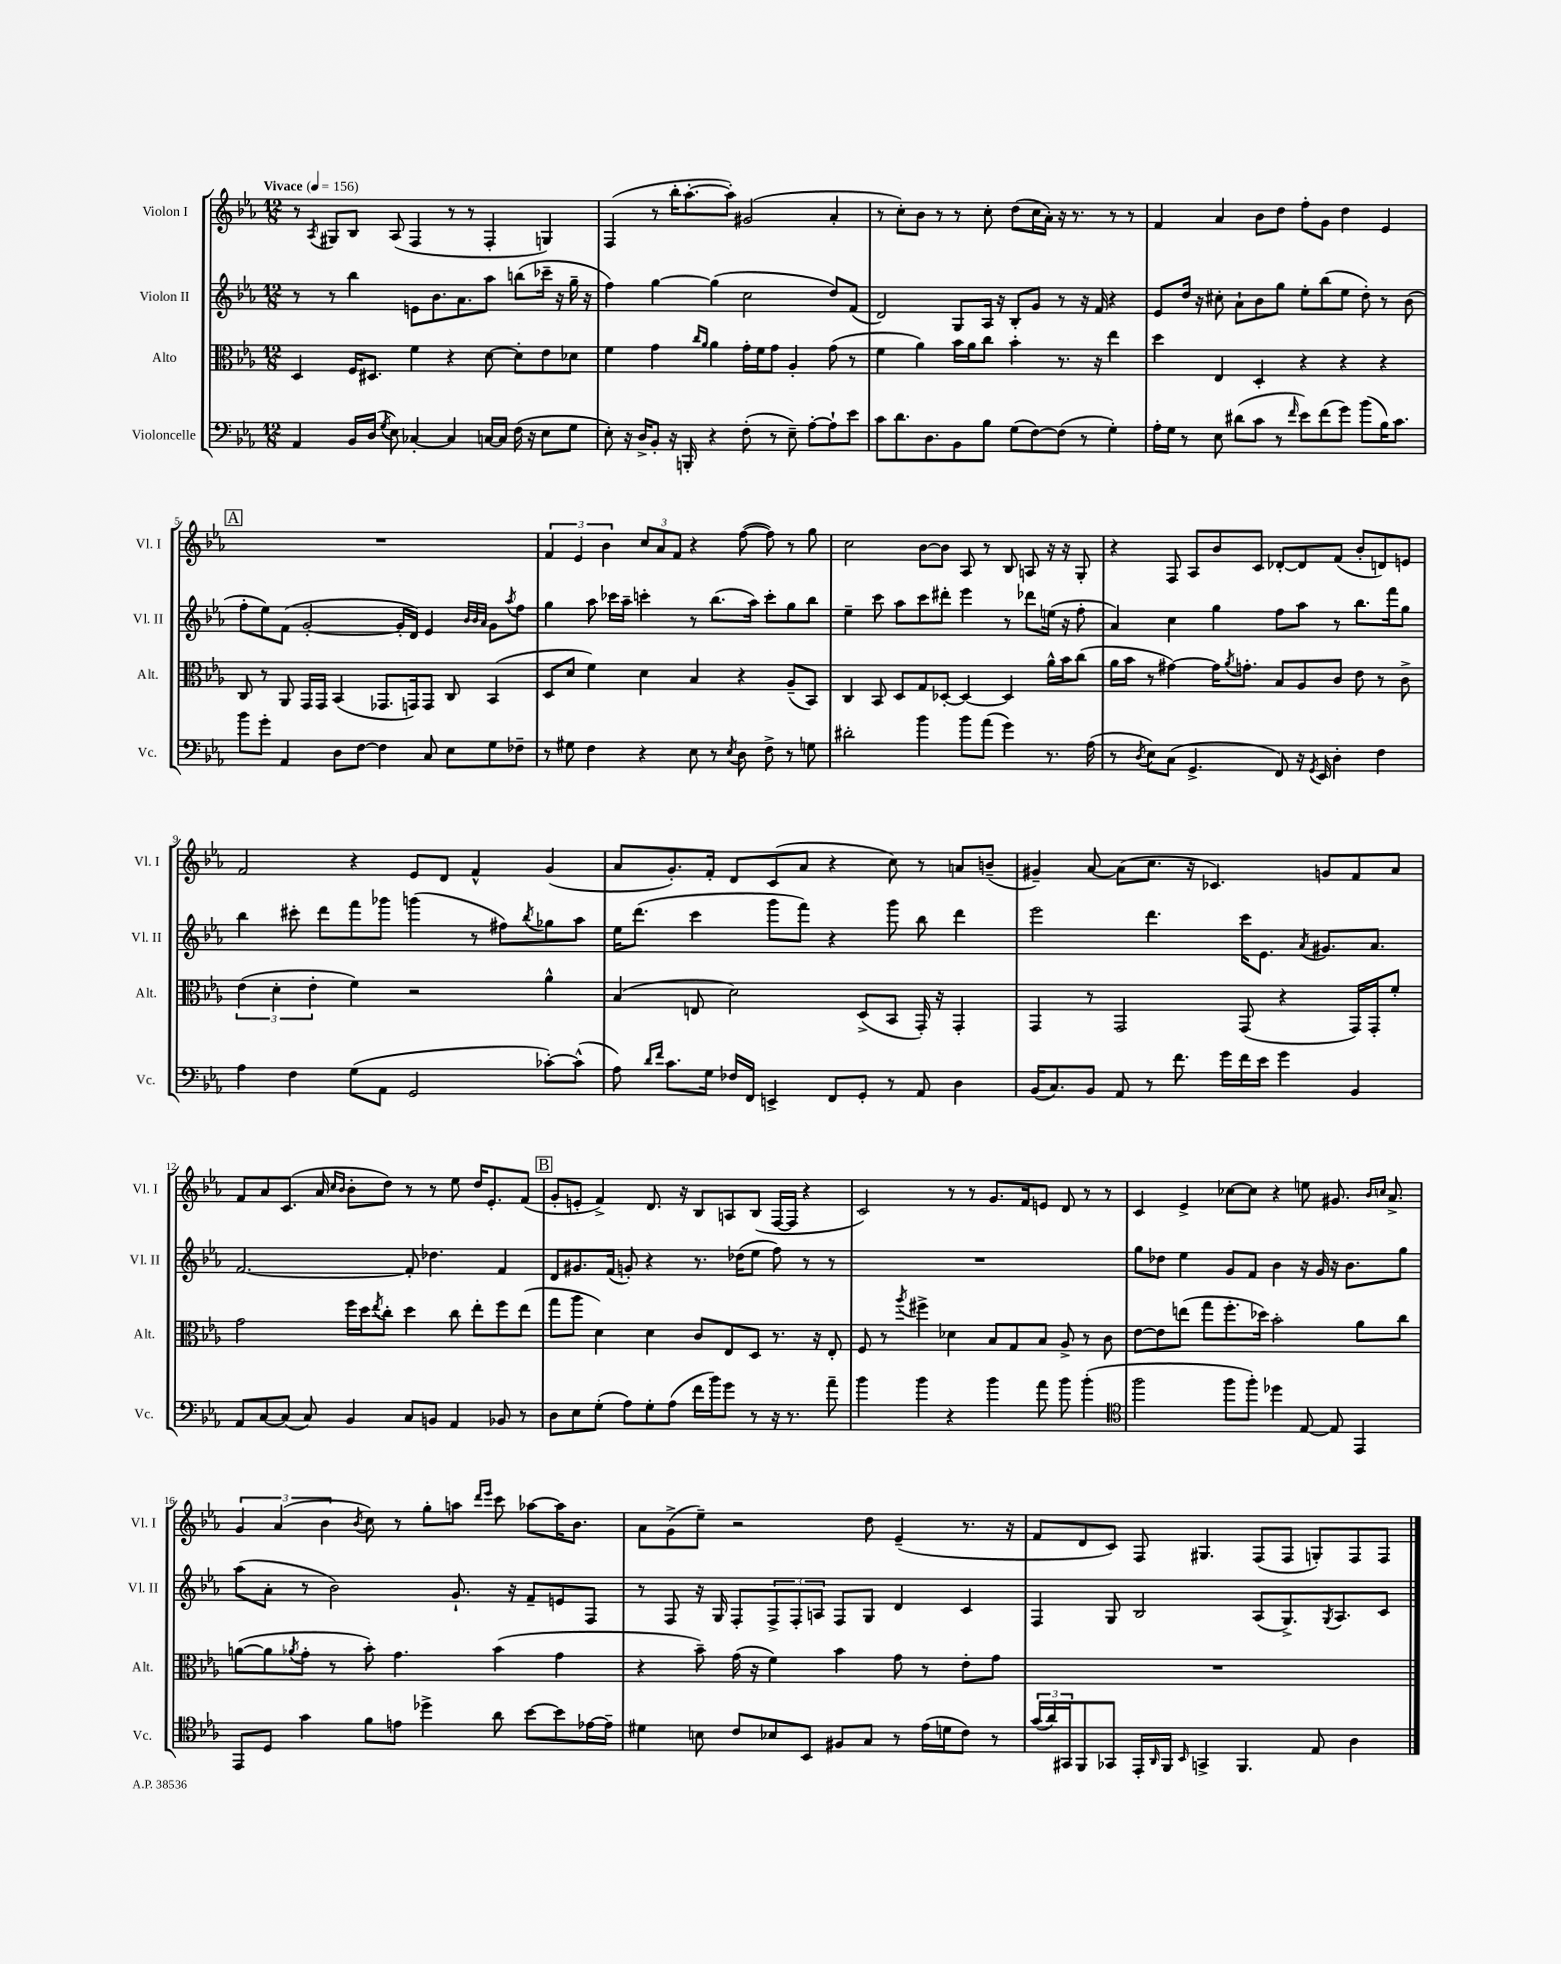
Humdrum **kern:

**kern	**kern	**kern	**kern
*part4	*part3	*part2	*part1
*staff4	*staff3	*staff2	*staff1
*I"Violoncelle	*I"Alto	*I"Violon II	*I"Violon I
*I'Vc.	*I'Alt.	*I'Vl. II	*I'Vl. I
*clefF4	*clefC3	*clefG2	*clefG2
*k[b-e-a-]	*k[b-e-a-]	*k[b-e-a-]	*k[b-e-a-]
*M12/8	*M12/8	*M12/8	*M12/8
*MM156	*MM156	*MM156	*MM156
=1	=1	=1	=1
!	!	!	!LO:TX:a:B:t=Vivace
4AA-/	4D/	8r	8r
.	.	.	8qA-/
.	.	8r	8G#X/L
16BB-/LL	16F/KL	4bb-\	8B-/J
(16D/JJ	8.D#X/J	.	.
8qG/	.	.	.
8E-\)	.	.	(8A-/
[4C-X'/	4f\	8en\L	4F/
.	.	8.b-\	.
4C-/]	4r	.	8r
.	.	8.a-\	.
.	.	.	8r
[16Cn/LL	[8d\	8aa-\J	4F'/
16C/JJ]	.	.	.
(16F\	8d'\L]	(8bbn\L	.
16r	.	.	.
8E-\L	8e-\	16ccc-X~\Jk	4Gn/)
.	.	16r	.
8G\J	8d-X\J	16gg~\	.
.	.	16r	.
=2	=2	=2	=2
8E-'\)	4f\	4ff\)	(4F/
16r	.	.	.
16D^/KL	.	.	.
8BB-'/J	4g\	[4gg\	8r
16r	.	.	16bb-'\KL
16BBBn'/	.	.	[8.aa-'\
.	16qqcc/LL	.	.
.	16qqa-/JJ	.	.
4r	4a-\	(4gg\]	.
.	.	.	8aa-'\J])
(8F'\	16g'\LL	2cc\	(2g#X/
.	16f\J	.	.
8r	8g\J	.	.
8E-~\)	4A-'/	.	.
[8A-'\L	.	.	.
8A-`\]	(8g\	8dd/L)	4a-'/
8e-\J	8r	(8f/J	.
=3	=3	=3	=3
8c\L	4f\	2d/)	8r
8.d\	.	.	8cc'\L)
.	4a-\)	.	8b-\J
8.D\	.	.	.
.	.	.	8r
8BB-\	16b-\LL	8G/L	8r
.	16a-\J	.	.
8B-\J	8cc\J	16A-/Jk	8cc'\
.	.	16r	.
(8G\L	4b-'\	8B-'/L	(8dd\L
[8F\)	.	8g/J	16cc\L
.	.	.	16a-'\JJ)
(8F\J]	8.r	8r	16r
.	.	.	8.r
8r	.	16r	.
.	16r	16f/	.
4G'\)	4ee-\	4r	8r
.	.	.	8r
=4	=4	=4	=4
16A-'\LL	4dd\	8e-/L	4f/
16G\JJ	.	.	.
8r	.	16dd/Jk	.
.	.	16r	.
8E-\	4E-/	8cc#X'\	4a-/
(8d#X\L	.	8a-`\L	.
8c\J	4D'/	8b-\	8b-\L
8r	.	8gg\J	8dd\J
16qqf/	.	.	.
8e-\L)	4r	8ee-'\L	8ff'\L
(8f\	.	(8bb-\	8g\J
8g\J)	4r	8ee-\J	4dd\
(8b-\L	.	8dd'\)	.
16B-\K)	4r	8r	4e-/
8.c\J	.	.	.
.	.	(8b-\	.
!!LO:LB:g=z
!!LO:REH:place=s1:t=A
=5	=5	=5	=5
8b-\L	8C/	8ff'\L	1.r
8g'\J	8r	8ee-\)	.
4AA-/	8AA-/	(8f\J	.
.	16GG/LL	[2g'/	.
.	16GG/JJ	.	.
8D\L	(4BB-/	.	.
[8F\J	.	.	.
4F\]	8.GG-X/L	.	.
.	.	16g'/LL]	.
.	16GGn/k)	16d/JJ)	.
8C/	8GG/J	4e-/	.
8E-\L	8C/	.	.
.	.	32qqb-/LLL	.
.	.	32qqb-/	.
.	.	32qqa-/JJJ	.
8G\	(4BB-/	8g\L	.
.	.	8qaa-/	.
8F-X~\J	.	8ff\J	.
=6	=6	=6	=6
8r	8D/L	4gg\	6f/
8G#X\	8d/J	.	.
.	.	.	6e-/
4F\	4f\)	8aa-\	.
.	.	.	6b-\
.	.	16ccc-X\LL	.
.	.	16aa-~\JJ	.
4r	4d\	4cccn'\	12cc/L
.	.	.	12a-/
.	.	.	12f/J
8E-\	4B-/	8r	4r
8r	.	(8.bb-\L	.
8qE-/	.	.	.
8D\	4r	.	([8ff\
.	.	16aa-\Jk)	.
8F^\	.	8ccc'\L	8ff\])
8r	(8A-~/L	8gg\	8r
8Gn\	8BB-/J)	8bb-\J	8gg\
=7	=7	=7	=7
2d#X'\	4C/	4ee-~\	2cc\
.	8BB-/	8ccc\	.
.	8D/L	8aa-\L	.
4b-\	8G/	8ccc\	[8b-\L
.	[8D-X'/J	8ddd#X'\J	8b-\J]
8b-\L	4D-/_	4eee-\	8A-/
(8a-\J	.	.	8r
4g\)	4D-/]	8r	8B-/
.	.	8ddd-X\L	8An/
8.r	16a-^^\LL	(16een\Jk	16r
.	16b-\J	16r	16r
.	(8cc\J	8ff'\	8G'/
(16A-\	.	.	.
=8	=8	=8	=8
8r	16a-\LL	4a-/)	4r
.	16b-\JJ	.	.
8qD/	.	.	.
8E-\L)	8r	.	.
(8C\J	[4g#X\)	4cc\	8F/
4.GG^/	.	.	8A-/L
.	16g#\KL]	4gg\	8b-/
.	8qa-/	.	.
.	8.gn'\J	.	.
.	.	.	8c/J
8FF/)	8B-/L	8ff\L	[8d-X'/L
16r	8A-/	8aa-\J	8d-/]
8qGG/	.	.	.
16EE-/	.	.	.
4D'\	8c/J	8r	(8f/J
.	8e-\	8.bb-\L	8b-'/L
4F\	8r	.	8dn/)
.	.	16fff\k	.
.	8c^\	8gg\J	8en/J
!!LO:LB:g=z
=9	=9	=9	=9
4A-\	(6e-\	4bb-\	2f/
.	6d'\	.	.
4F\	.	8ccc#X'\	.
.	6e-'\	.	.
.	.	8ddd\L	.
(8G\L	4f\)	8fff\	4r
8AA-\J	.	8ggg-X\J	.
2GG/	2r	(4gggn\	8e-/L
.	.	.	8d/J
.	.	8r	4f^^/
.	.	8ff#X\L)	.
.	.	8qbb-/	.
[8c-X'\L)	4a-^^\	8gg-X\	(4g/
(8c-^^\J]	.	8aa-\J	.
=10	=10	=10	=10
8A-\)	(4B-/	16ee-\KL	8a-/L
.	.	(8.ddd\J	.
16qqd/LL	.	.	.
16qqf/JJ	.	.	.
8.c\L	.	.	8.g'/)
.	8En/	4ccc\	.
16G\Jk	.	.	16f'/Jk
16F-X/LL	2d\)	.	8d/L
16FF/JJ	.	.	.
4EEn^/	.	8ggg\L	(8c/
.	.	8fff\J)	8a-/J
8FF/L	.	4r	4r
8GG'/J	(8D^/L	.	.
8r	8BB-/J	8ggg\	8cc\)
8AA-/	16GG'/)	8bb-\	8r
.	16r	.	.
4D\	4GG'/	4ddd\	8an/L
.	.	.	(8bn~/J
=11	=11	=11	=11
(16BB-/KL	4GG/	2eee-\	4g#X~/)
8.C/)	.	.	.
8BB-/J	8r	.	[8a-/
8AA-/	2GG/	.	(8a-\L]
8r	.	4.ddd\	8.cc\J
8.f\	.	.	.
.	.	.	16r
.	.	.	4.c-X/)
16g\LL	.	.	.
16f\	(8GG/	16ccc\KL	.
16e-\JJ	.	8.e-\J	.
4g\	4r	.	.
.	.	8qa-/	.
.	.	8.g#X/L	8gn/L
4BB-/	16GG/LL)	.	8f/
.	16GG'/J	8.a-/J	.
.	8f'/J	.	8a-/J
!!LO:LB:g=z
=12	=12	=12	=12
8AA-/L	2g\	[2.f/	8f/L
[8C/	.	.	8a-/
(8C/J]	.	.	(8.c/J
8C/)	.	.	.
.	.	.	16a-/
.	.	.	16qqcc/LL
.	.	.	16qqb-/JJ
4BB-/	16ff\LL	.	8b-'\L
.	16dd\J	.	.
.	8qee-/	.	.
.	8cc'\J	.	8dd\J)
8C/L	4dd\	8f'/]	8r
8BBn/J	.	4.dd-X\	8r
4AA-/	8cc\	.	8ee-\
.	8ee-'\L	.	16dd/KL
.	.	.	8.e-'/
8BB-X/	8ff\	4f/	.
8r	(8ee-\J	.	(8f/J
!!LO:REH:place=s1:t=B
=13	=13	=13	=13
8D\L	8gg\L	8d/L	8g'/L
8E-\	8aa-\J	8.g#X/	8en'/J
(8G'\J	4d\)	.	4f^/)
.	.	(16f/Jk	.
8A-\L)	.	8gn'/)	.
8G'\	4d\	4r	8.d/
(8A-\J	.	.	.
.	.	.	16r
16f\LL	8c/L	8.r	8B-/L
16b-\J)	.	.	.
8g\J	8E-/	.	8An/
.	.	(16dd-X\KL	.
8r	8D/J	8ee-\J	(8B-/J
16r	8.r	8ff\)	[16F/LL
8.r	.	.	16F/JJ]
.	.	8r	4r
.	16r	.	.
8a-~\	8E-'/	8r	.
=14	=14	=14	=14
4b-\	8F/	1.r	2c/)
.	8r	.	.
.	8qaa-/	.	.
4b-\	4ff#X^\	.	.
4r	4d-X\	.	8r
.	.	.	8r
4b-\	8B-/L	.	8.g/L
.	8G/	.	.
.	.	.	16f/k
8a-\	8B-/J	.	8en/J
8b-\	8A-^/	.	8d/
(4b-'\	8r	.	8r
.	8c\	.	8r
=15	=15	=15	=15
*clefC4	*	*	*
2ff\	[8e-\L	8gg\L	4c/
.	8e-\]	8dd-X\J	.
.	(8een\J	4ee-\	4e-^/
.	8gg\L	.	.
8ff\L	8.ff'\	8g/L	[8cc-X\L
8ff'\J)	.	8f/J	8cc-\J]
.	16dd-X\Jk)	.	.
4dd-X\	2b-'\	4b-\	4r
[8E-/	.	16r	8een\
.	.	16g/	.
8E-/]	.	16r	8.g#X/
.	.	8.b-\L	.
4EE-/	8a-\L	.	.
.	.	.	16qqb-/LL
.	.	.	16qqccn/JJ
.	.	.	8.a-^/
.	8cc\J	8gg\J	.
!!LO:LB:g=z
=16	=16	=16	=16
8EE-/L	([8an\L	(8aa-\L	6g/
8D/J	8a\]	8a-'\J	.
.	.	.	(6a-/
.	8qa-X/	.	.
4g\	8g'\J	8r	.
.	.	.	6b-\
.	8r	2b-\)	.
.	.	.	8qb-/
8f\L	8b-'\)	.	8cc\)
8en\J	4.g\	.	8r
4dd-X^\	.	.	8gg'\L
.	.	8.g`/	8aan\J
.	.	.	16qqddd/LL
.	.	.	16qqeee-/JJ
8a-\	(4b-\	.	8ccc\
.	.	16r	.
[8b-\L	.	8f~/L	[8aa-X\L
8b-\]	4g\	8en/	16aa-\K]
.	.	.	8.b-\J
[16e-X\L	.	8F/J	.
16e-~\JJ]	.	.	.
=17	=17	=17	=17
4d#X\	4r	8r	8a-\L
.	.	8F/	(8g^\
8Bn\	8b-~\)	16r	8ee-~\J)
.	.	16G/	.
8c/L	(16g\	8F'/L	2r
.	16r	.	.
8B-X/	4f\)	12F^/	.
.	.	12F'/	.
8BB-/J	.	.	.
.	.	12An/J	.
8F#X/L	4b-\	8F/L	.
8G/J	.	8G/J	8dd\
8r	8g\	4d/	(4e-~/
(16e-\LL	8r	.	.
16dn\J	.	.	.
8c\J)	8e-'\L	4c/	8.r
8r	8g\J	.	.
.	.	.	16r
=18	=18	=18	=18
(24g/LL	1.r	4F/	8f/L
24a-/)	.	.	.
24GG#X/J	.	.	.
8FF/	.	.	8d/
8GG-X/J	.	8G/	8c/J)
16EE-'/LL	.	2B-/	8F/
16qqAA-/	.	.	.
16FF/JJ	.	.	.
16qqBB-/	.	.	.
4GGn^/	.	.	4.G#X/
4.FF/	.	.	.
.	.	(8A-/L	(8F/L
.	.	8.G^/)	8F/J
8E-/	.	.	8Gn'/L)
.	.	8qG/	.
.	.	8.A-/	.
4A-\	.	.	8F/
.	.	8c/J	8F/J
==	==	==	==
*-	*-	*-	*-
